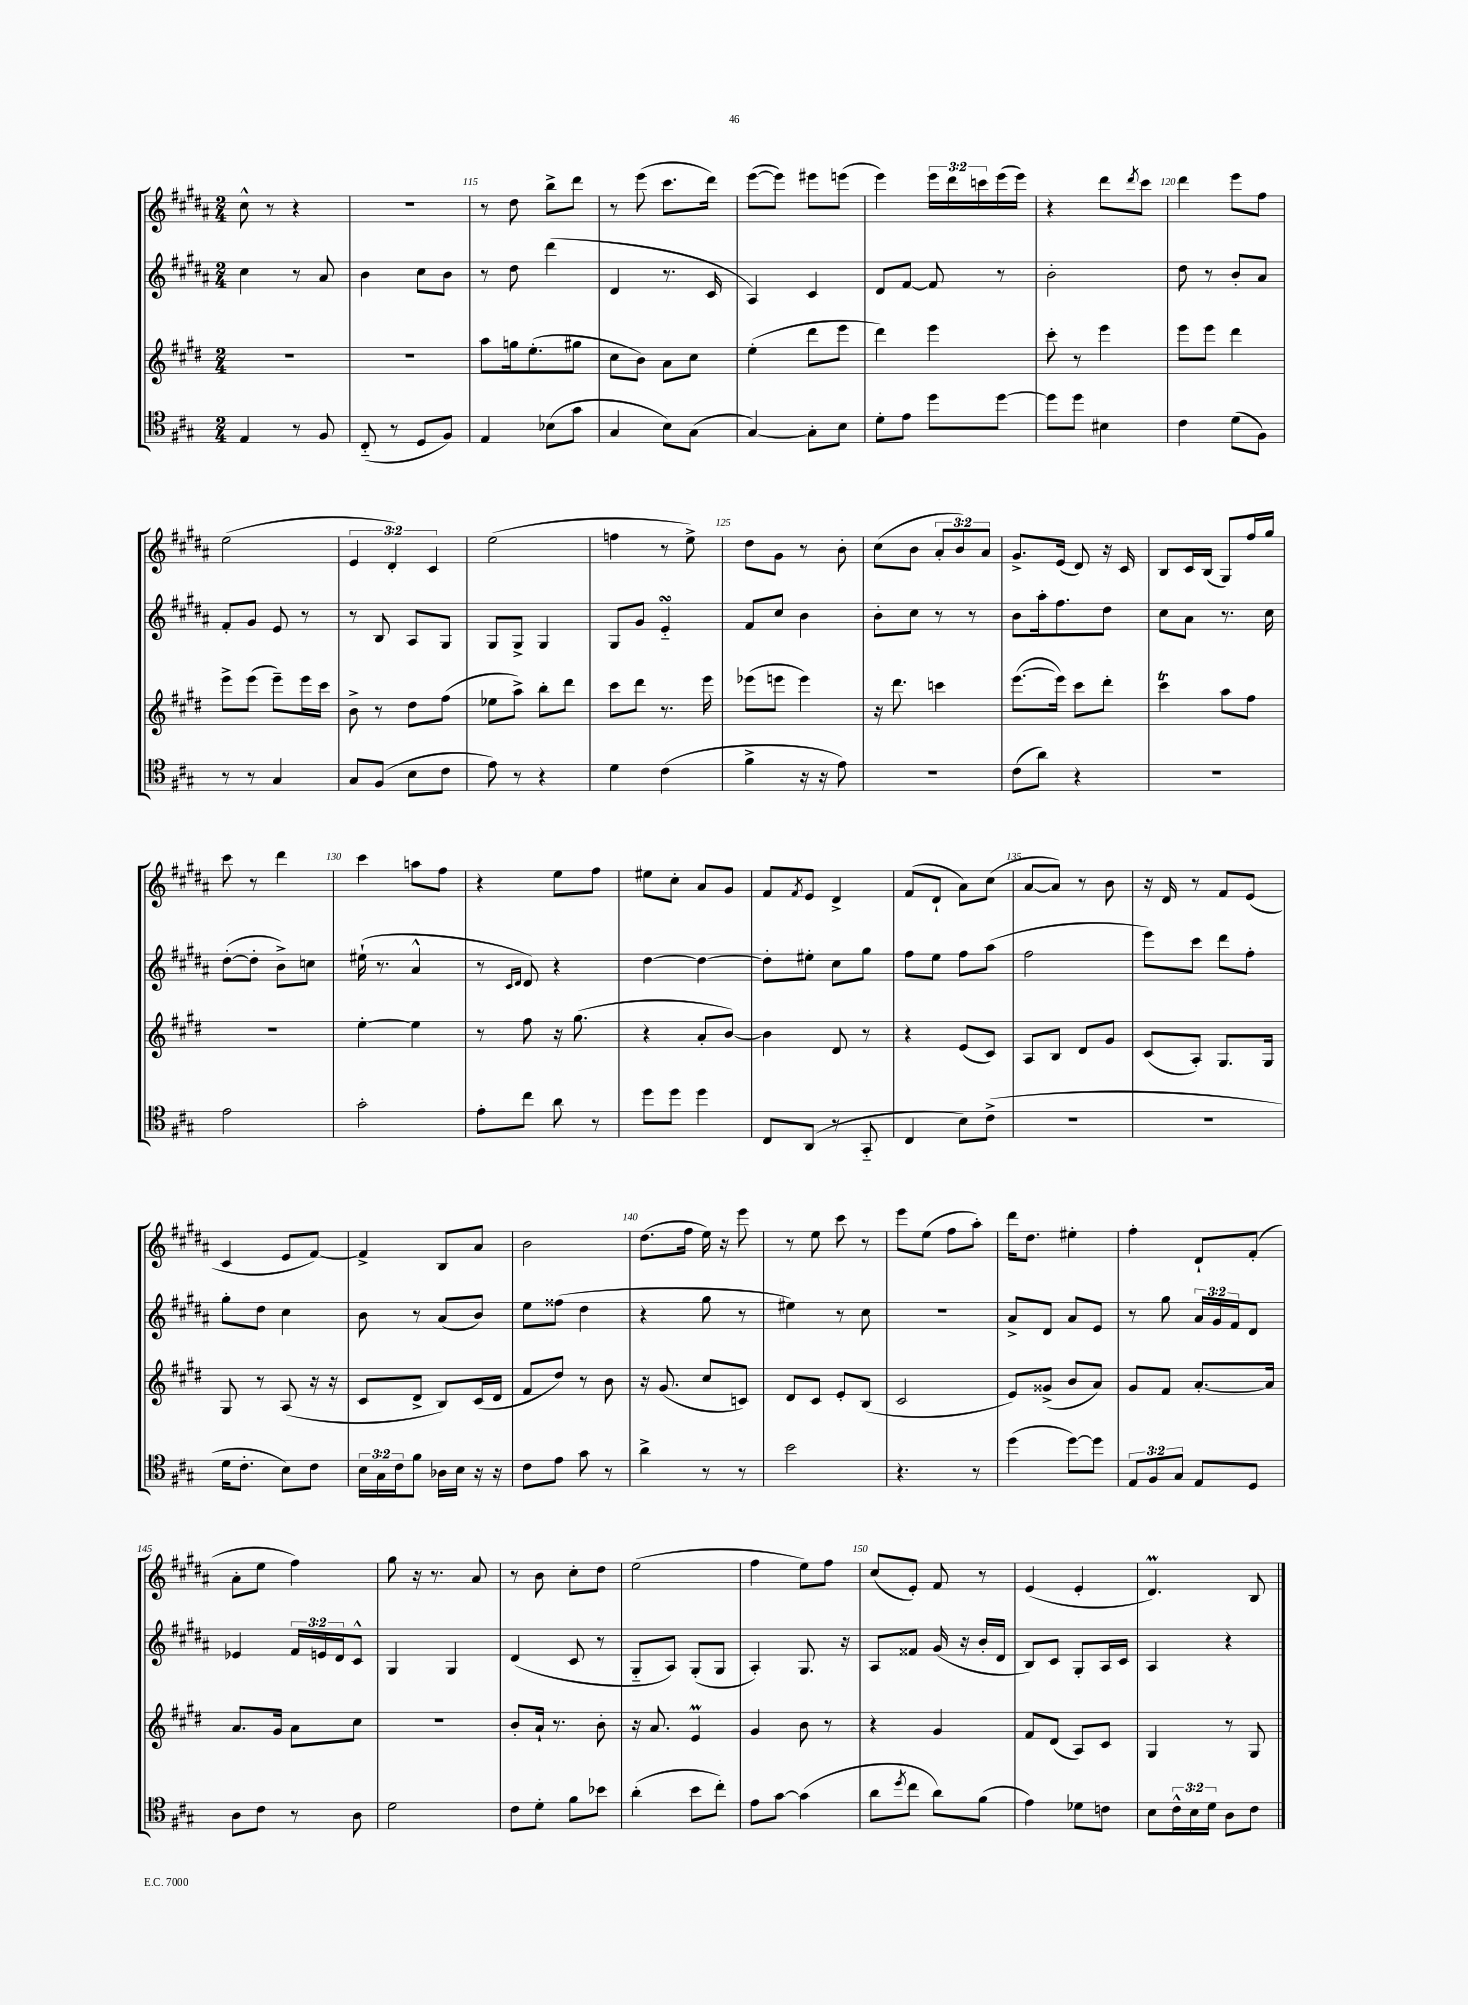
<<
\new StaffGroup <<
\new Staff = "s0" {
    \clef treble \key b \major \numericTimeSignature \time 2/4 \override Staff.TupletNumber.text = #tuplet-number::calc-fraction-text
    cis''8-^ r8 r4 |
    r2 |
    r8 dis''8 b''8-> dis'''8 |
    r8 e'''8( cis'''8. dis'''16) |
    e'''8~( e'''8) eis'''8 e'''8( |
    e'''4) \tuplet 3/2 { e'''16 dis'''16 c'''16 } e'''16( e'''16) |
    r4 dis'''8 \acciaccatura { dis'''8 } cis'''8 |
    dis'''4 e'''8 fis''8 |
    e''2( |
    \tuplet 3/2 { e'4 dis'4-.) cis'4 } |
    e''2( |
    f''4 r8 e''8->) |
    dis''8 gis'8 r8 b'8-. |
    cis''8( b'8 \tuplet 3/2 { ais'8-. b'8) ais'8 } |
    gis'8.-> e'16( dis'8) r16 cis'16 |
    b8 cis'16 b16( gis8) fis''16 gis''16 |
    cis'''8 r8 dis'''4 |
    cis'''4 a''8 fis''8 |
    r4 e''8 fis''8 |
    eis''8 cis''8-. ais'8 gis'8 |
    fis'8 \acciaccatura { fis'8 } e'8 dis'4-> |
    fis'8( dis'8-! ais'8) cis''8( |
    ais'8~ ais'8) r8 b'8 |
    r16 dis'16 r8 fis'8 e'8( |
    cis'4 e'8 fis'8~) |
    fis'4-> b8 ais'8 |
    b'2 |
    dis''8.( fis''16 e''16) r16 e'''8 |
    r8 e''8 cis'''8 r8 |
    e'''8 e''8( fis''8 ais''8-.) |
    dis'''16 dis''8. eis''4-. |
    fis''4-. dis'8-! fis'8-.( |
    ais'8-. e''8 fis''4) |
    gis''8 r16 r8. ais'8 |
    r8 b'8 cis''8-. dis''8 |
    e''2( |
    fis''4 e''8) fis''8 |
    cis''8( e'8-.) fis'8 r8 |
    e'4( e'4-. |
    dis'4.\prall) b8 \bar "|." |
}
\new Staff = "s1" {
    \clef treble \key b \major \numericTimeSignature \time 2/4 \override Staff.TupletNumber.text = #tuplet-number::calc-fraction-text
    cis''4 r8 ais'8 |
    b'4 cis''8 b'8 |
    r8 dis''8 dis'''4( |
    dis'4 r8. cis'16 |
    ais4) cis'4 |
    dis'8 fis'8~ fis'8 r8 |
    b'2-. |
    dis''8 r8 b'8-. ais'8 |
    fis'8-. gis'8 e'8 r8 |
    r8 b8 ais8 gis8 |
    gis8 gis8-> gis4 |
    gis8 gis'8 e'4-_\turn |
    fis'8 cis''8 b'4 |
    b'8-. cis''8 r8 r8 |
    b'8 ais''16-. fis''8. dis''8 |
    cis''8 ais'8 r8. cis''16 |
    dis''8~-.( dis''8-. b'8->) c''8 |
    eis''16-!( r8. ais'4-^ |
    r8 \grace { cis'16 dis'16 } dis'8) r4 |
    dis''4~ dis''4~ |
    dis''8-. eis''8-. cis''8 gis''8 |
    fis''8 e''8 fis''8 ais''8( |
    fis''2 |
    e'''8) cis'''8 dis'''8 fis''8-. |
    gis''8-. dis''8 cis''4 |
    b'8 r8 ais'8( b'8) |
    e''8 fisis''8( dis''4 |
    r4 gis''8 r8 |
    eis''4) r8 cis''8 |
    R2 |
    ais'8-> dis'8 ais'8 e'8 |
    r8 gis''8 \tuplet 3/2 { ais'16 gis'16 fis'16 } dis'8 |
    ees'4 \tuplet 3/2 { fis'16 e'16 dis'16 } cis'8-^ |
    gis4 gis4 |
    dis'4( cis'8 r8 |
    gis8-_ ais8) gis8-.( gis8 |
    ais4-.) gis8. r16 |
    ais8 fisis'8 gis'16( r16 b'16-. dis'16 |
    b8) cis'8 gis8-. ais16 cis'16 |
    ais4 r4 \bar "|." |
}
\new Staff = "s2" {
    \clef treble \key e \major \numericTimeSignature \time 2/4
    R2 |
    R2 |
    a''8 g''16 e''8.-.( gis''8 |
    cis''8 b'8) a'8 cis''8 |
    e''4-.( dis'''8 e'''8 |
    dis'''4) e'''4 |
    cis'''8-. r8 e'''4 |
    e'''8 e'''8 dis'''4 |
    e'''8-> e'''8( e'''8--) e'''16 cis'''16 |
    b'8-> r8 dis''8 fis''8( |
    ees''8 a''8->) b''8-. dis'''8 |
    cis'''8 dis'''8 r8. e'''16 |
    ees'''8( e'''8 e'''4) |
    r16 dis'''8. c'''4 |
    e'''8.~( e'''16) cis'''8 dis'''8-. |
    cis'''4\trill a''8 fis''8 |
    R2 |
    e''4~-. e''4 |
    r8 fis''8 r16 gis''8.( |
    r4 a'8-. b'8~) |
    b'4 dis'8 r8 |
    r4 e'8( cis'8) |
    a8 b8 dis'8 gis'8 |
    cis'8( a8-.) gis8. gis16 |
    gis8 r8 a8( r16 r16 |
    cis'8 dis'8-> b8) cis'16( dis'16 |
    fis'8 dis''8) r8 b'8 |
    r16 gis'8.( cis''8 c'8) |
    dis'8 cis'8 e'8-. b8( |
    cis'2 |
    e'8) gisis'8->( b'8 a'8) |
    gis'8 fis'8 a'8.~-. a'16 |
    a'8. gis'16 a'8 cis''8 |
    R2 |
    b'8-. a'16-! r8. b'8-. |
    r16 a'8. e'4\prall |
    gis'4 b'8 r8 |
    r4 gis'4 |
    fis'8 dis'8( a8) cis'8 |
    gis4 r8 gis8 \bar "|." |
}
\new Staff = "s3" {
    \clef tenor \key a \major \numericTimeSignature \time 2/4 \override Staff.TupletNumber.text = #tuplet-number::calc-fraction-text
    e4 r8 fis8 |
    cis8-_( r8 d8 fis8) |
    e4 bes8( gis'8 |
    gis4 b8) gis8( |
    gis4~) gis8-. b8 |
    d'8-. e'8 d''8 d''8~ |
    d''8 d''8 bis4 |
    cis'4 d'8( fis8) |
    r8 r8 gis4 |
    gis8 fis8( b8 cis'8 |
    e'8) r8 r4 |
    d'4 cis'4( |
    fis'4-> r16 r16 e'8) |
    R2 |
    cis'8( a'8) r4 |
    r2 |
    e'2 |
    gis'2-. |
    e'8-. cis''8 a'8 r8 |
    d''8 d''8 d''4 |
    cis8 a,8( r8 gis,8-_ |
    cis4 b8) cis'8->( |
    R2 |
    r2 |
    d'16 cis'8.-. b8) cis'8 |
    \tuplet 3/2 { b16 gis16 cis'16 } fis'8 aes16 b16 r16 r16 |
    cis'8 e'8 gis'8 r8 |
    a'4-> r8 r8 |
    b'2 |
    r4. r8 |
    d''4( d''8~) d''8 |
    \tuplet 3/2 { e8 fis8 gis8 } e8 d8 |
    a8 cis'8 r8 a8 |
    d'2 |
    cis'8 d'8-. fis'8 bes'8 |
    a'4-.( b'8 cis''8-.) |
    e'8 gis'8~ gis'4( |
    a'8 \acciaccatura { d''8 } cis''8 a'8) fis'8( |
    e'4) des'8 c'8 |
    b8 \tuplet 3/2 { cis'16-^ b16 d'16 } a8 cis'8 \bar "|." |
}
>>
>>
\layout { \context { \Score currentBarNumber = #113 \override BarNumber.break-visibility = ##(#f #t #t) barNumberVisibility = #(every-nth-bar-number-visible 5) } }
